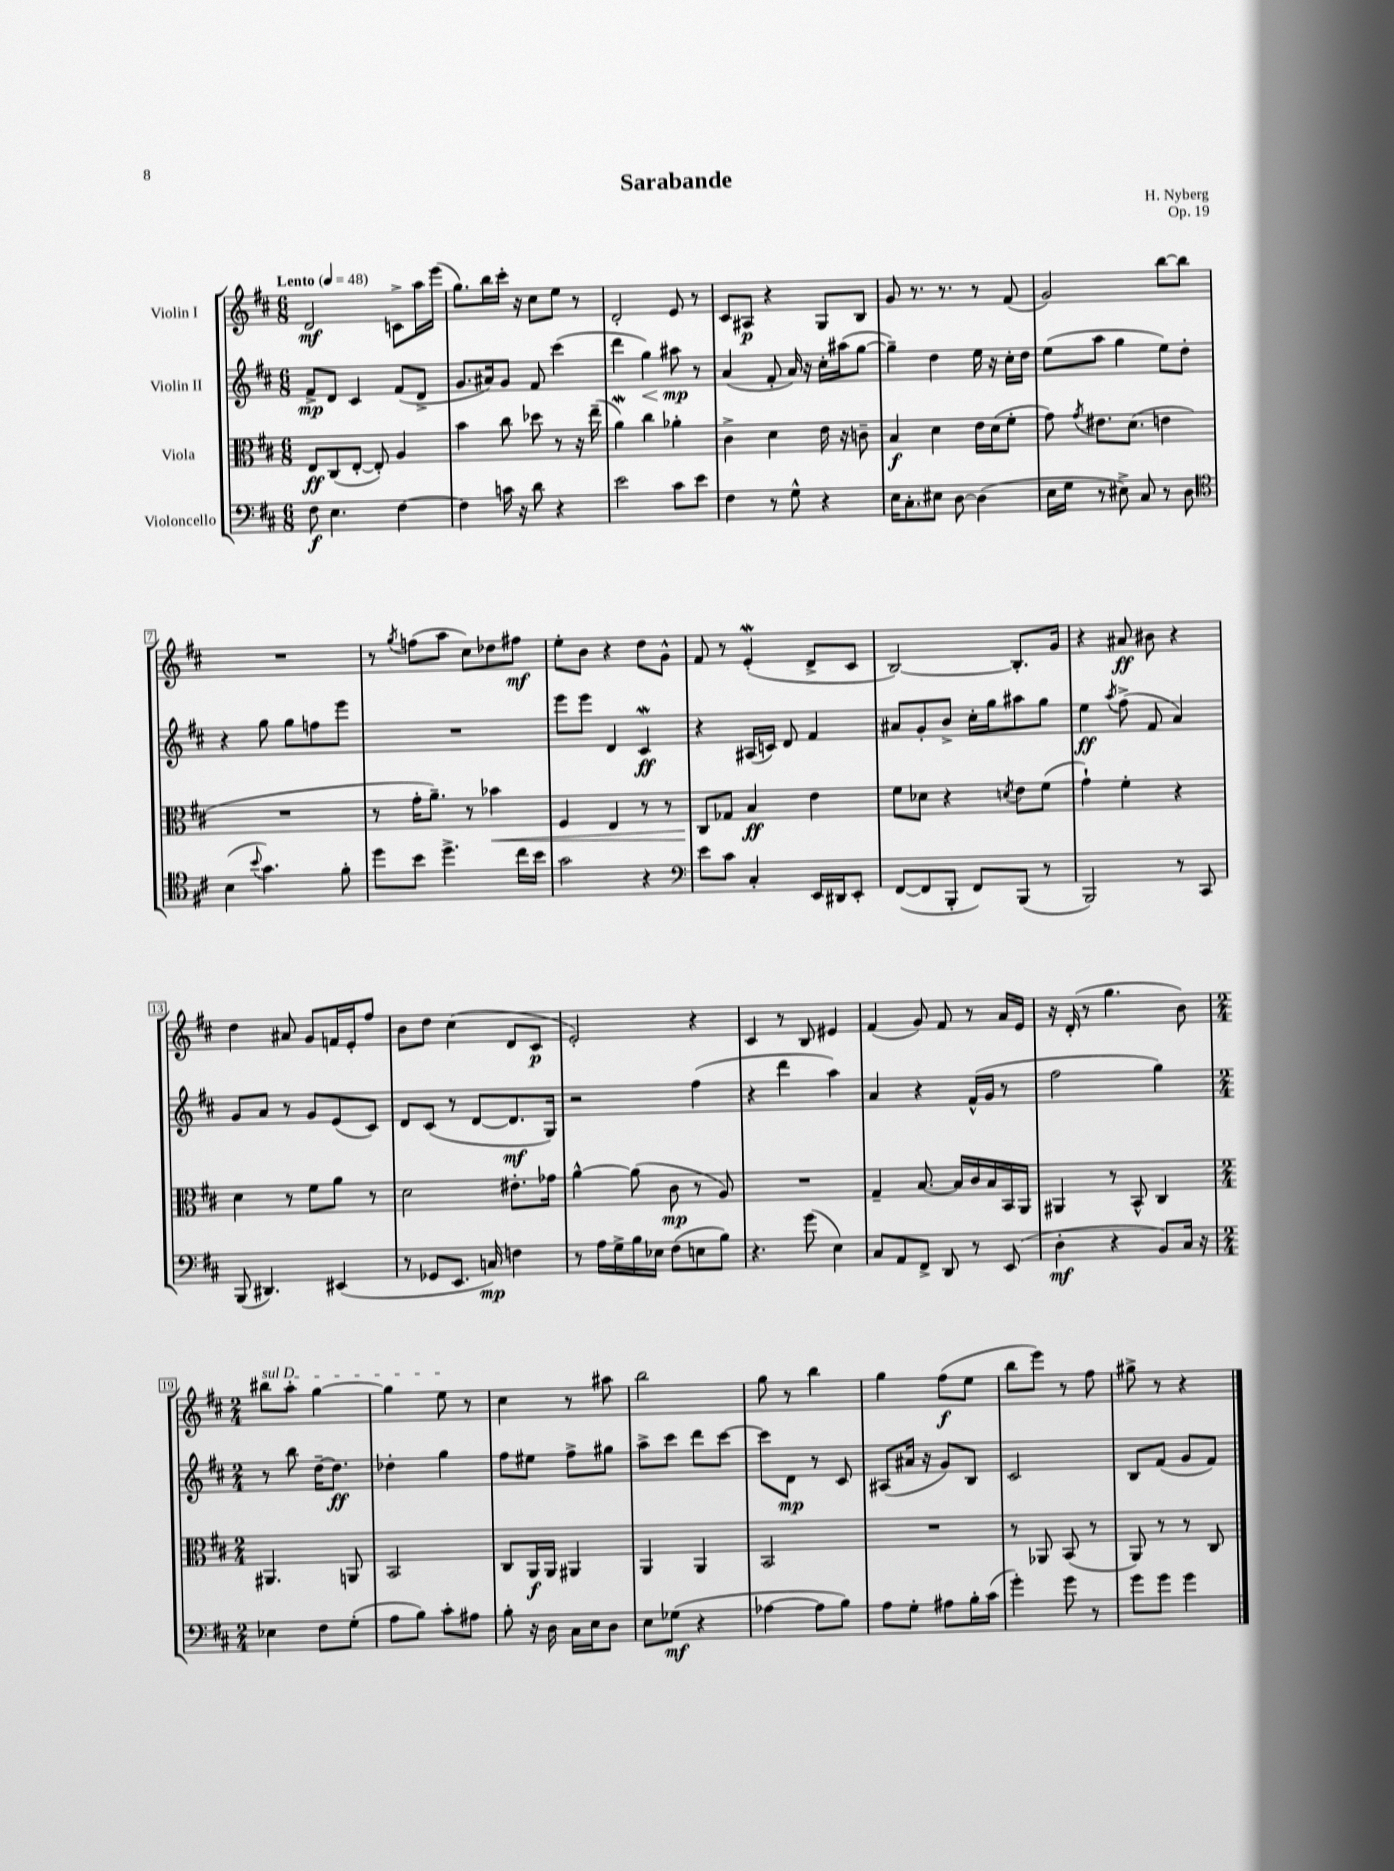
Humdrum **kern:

**kern	**kern	**kern	**kern
*staff4	*staff3	*staff2	*staff1
*clefF4	*clefC3	*clefG2	*clefG2
*k[f#c#]	*k[f#c#]	*k[f#c#]	*k[f#c#]
*M6/8	*M6/8	*M6/8	*M6/8
*MM48	*MM48	*MM48	*MM48
8F#	8E	8f#^	2d
4.E	(8C#	8d	.
.	[8E'	4c#	.
.	8E'])	.	.
[4F#	4A	(8f#	8c^
.	.	8d^	16aa
.	.	.	(16eee
=	=	=	=
4F#]	4b	8.g	8.gg)
.	.	16a#)	16bb
16c	8cc#	8g	16ccc#'
16r	.	.	16r
8d	8dd-	8f#	8cc#
4r	8r	(4ccc#	8ee
.	16r	.	8r
.	(16ee~	.	.
=	=	=	=
2e	4a)	4ddd	2d'
.	4cc#	4gg)	.
8c#	4a-'	8aa#	8e
8e	.	8r	8r
=	=	=	=
4F#	4c#^	(4a	8c#
.	.	.	8A#
8r	4d	8f#'	4r
8G^^	.	16a)	.
.	.	16r	.
4r	16e	16cc#'	8G
.	16r	(16aa#	.
.	8c~	[8gg	8B
=	=	=	=
16E	4B	4gg~])	8g
8.C#'	.	.	.
.	.	.	8.r
8E#	4d	4dd	.
.	.	.	8.r
[8D	.	.	.
(4D]	16e	16ee	8r
.	(16d	16r	.
.	8f#'	16cc#'	(8f#
.	.	16dd	.
=	=	=	=
16E	8g)	(8ee	2g)
16G	.	.	.
.	8qg	.	.
8r	8.e#	8aa	.
8E#^)	.	4gg	.
.	(8.d	.	.
8C#	.	.	.
8r	4e	8ee)	[8bb
8D	.	8dd'	8bb]
=	=	=	=
*clefC4	*	*	*
(4B	2.r	4r	2.r
8qqb	.	.	.
4.g)	.	8gg	.
.	.	8gg	.
.	.	8ff	.
8f#'	.	8eee	.
=	=	=	=
8dd	8r	2.r	8r
.	.	.	8qgg
8b	16g'	.	(8ff
.	8.a~)	.	.
4.dd^	.	.	8aa
.	8r	.	8cc#)
.	4b-	.	8dd-
16cc#	.	.	8ff#
16b	.	.	.
=	=	=	=
2g	4F#	8eee	8ee'
.	.	8eee	8b
.	4E	4d	4r
4r	8r	4c#	8dd
.	8r	.	8g^^
=	=	=	=
*clefF4	*	*	*
8e	8C#	4r	8f#
8c#	8G-	.	8r
4C#'	4B	(16A#	(4e'
.	.	16c)	.
.	.	8d	.
16EE	4e	4f#	8d^
16DD#	.	.	.
8EE'	.	.	8c#
=	=	=	=
([8FF#	8f#	8a#	[2B)
8FF#]	8d-	8g'	.
8BBB'	4r	8b^	.
8FF#)	.	16cc#'	.
.	.	16gg	.
.	8qd	.	.
(8BBB	8e	8aa#	8.B']
8r	(8f#	8gg	.
.	.	.	16g
=	=	=	=
2BBB)	4g`)	4ee	4r
.	.	8qaa	.
.	4f#'	(8ff#^	8a#
.	.	8f#	8b#
8r	4r	4a)	4r
8CC#	.	.	.
=	=	=	=
(8BBB	4d	8g	4dd
4.DD#)	.	8a	.
.	8r	8r	8a#
.	8f#	8g	8g
(4EE#	8a	(8e	16f
.	.	.	16e'
.	8r	8c#)	8ff#
=	=	=	=
8r	2d	8d	8b
8GG-	.	(8c#	8dd
8.EE	.	8r	(4cc#
.	.	[8d	.
16C)	.	.	.
4F	8.e#'	8.d]	8d
.	.	.	8c#
.	16g-	16G)	.
=	=	=	=
8r	[4a^^	2r	2e')
16A	.	.	.
16G^	.	.	.
16B	(8a]	.	.
16E-	.	.	.
(8F#	8c#	.	.
8E	8r	(4ff#	4r
8B)	8A)	.	.
=	=	=	=
4.r	2.r	4r	4c#
.	.	4ddd	8r
(8g	.	.	8B
4E)	.	4aa)	4e#
=	=	=	=
8C#	4G~	4a	(4f#
8AA	.	.	.
8FF#^	[8.B	4r	8g)
8DD	.	.	8f#
.	16B]	.	.
8r	16c#	(16f#^^	8r
.	16B	16g	.
(8EE	16BB	8r	16a
.	16AA	.	16e
=	=	=	=
4D'	4AA#	2ff#	16r
.	.	.	(16d'
.	.	.	8r
4r	8r	.	4.gg
.	8BB^^	.	.
8BB)	4C#	4gg)	.
16C#	.	.	8b)
16r	.	.	.
=	=	=	=
*M2/4	*M2/4	*M2/4	*M2/4
4E-	4.AA#	8r	8bb#
.	.	8bb	8aa'
8F#	.	[16dd~	[4gg
.	.	8.dd]	.
(8G'	8AA	.	.
=	=	=	=
8A	2BB	4dd-'	4gg]
8B)	.	.	.
8c#'	.	4gg	8ee
8A#	.	.	8r
=	=	=	=
8B'	8C#	8ff#	4cc#
16r	16AA	8ee#	.
16D	16AA	.	.
16C#	4AA#	8ff#^	8r
16E	.	.	.
8D	.	8gg#	8aa#
=	=	=	=
8E	4AA	8aa^	2bb
(8G-	.	8ccc#	.
4r	4AA	8ddd	.
.	.	[8ccc#	.
=	=	=	=
[4A-	2BB	8ccc#]	8gg
.	.	8d	8r
8A-]	.	8r	4bb
8B)	.	8c#	.
=	=	=	=
8A	2r	(8A#	4gg
8G'	.	16a#	.
.	.	16r	.
8A#	.	8g)	(8ff#
16B'	.	8B	8ee
(16c#	.	.	.
=	=	=	=
4g')	8r	2c#	8bb
.	8AA-	.	8eee)
8g	(8BB	.	8r
8r	8r	.	8ff#
=	=	=	=
8g	8AA)	8B	8gg#^
8g	8r	(8f#	8r
4g	8r	8g	4r
.	8C#	8f#)	.
==	==	==	==
*-	*-	*-	*-
